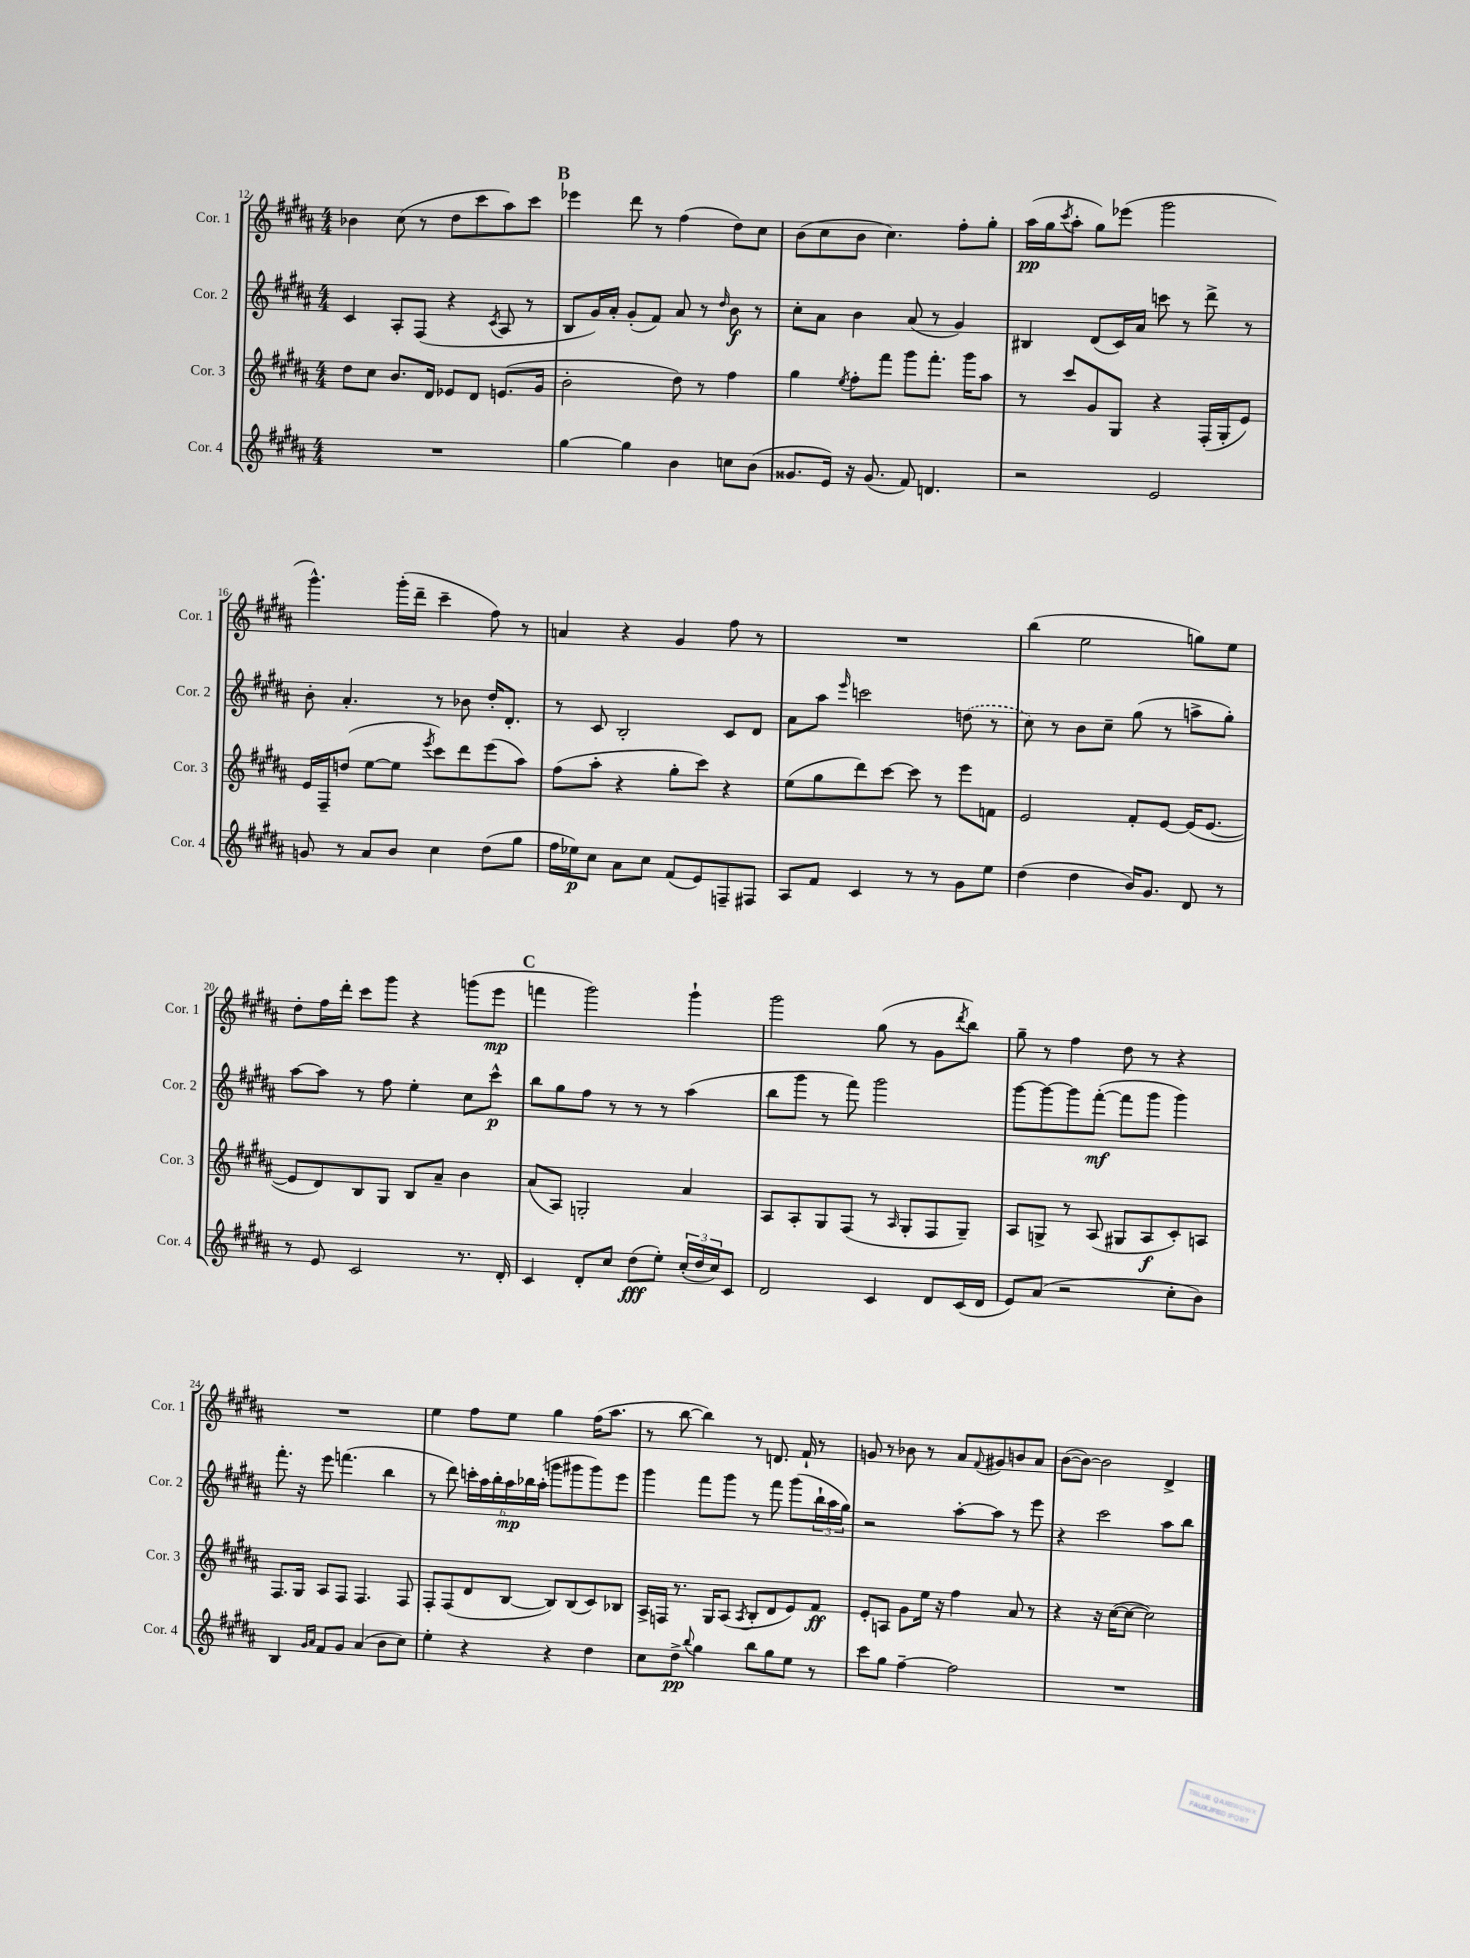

**kern	**kern	**kern	**kern
*staff4	*staff3	*staff2	*staff1
*clefG2	*clefG2	*clefG2	*clefG2
*k[f#c#g#d#a#]	*k[f#c#g#d#a#]	*k[f#c#g#d#a#]	*k[f#c#g#d#a#]
*M4/4	*M4/4	*M4/4	*M4/4
1r	8dd#\L	4c#/	4b-\
.	8cc#\J	.	.
.	8.b/L	8A#'/L	(8cc#\
.	.	(8F#/J	8r
.	16d#/Jk	.	.
.	8e-/L	4r	8dd#\L
.	8d#/J	.	8ccc#\
.	.	8qc#/	.
.	(8.e/L	8A#/	8aa#\)
.	.	8r	8ccc#\J
.	16g#/Jk	.	.
=	=	=	=
[4gg#\	2b'\	8B/L	4eee-\
.	.	16g#/L)	.
.	.	16a#'/JJ	.
4gg#\]	.	(8g#'/L	8ddd#\
.	.	8f#/J)	8r
4b\	8dd#\)	8a#/	(4ff#\
.	8r	8r	.
.	.	16qqdd#/	.
8cc\L	4ff#\	8b\	8dd#\L)
(8b\J	.	8r	8cc#\J
=	=	=	=
8.g##/L	4gg#\	8cc#'\L	(8b\L
.	.	8a#\J	8cc#\
16e/Jk)	.	.	.
.	8qee/	.	.
16r	8ff#'\L	4b\	8b\J
(8.g##/	.	.	.
.	8fff#\J	.	4.cc#\)
8f#/)	8ggg#\L	(8a#/	.
4.d/	8.fff#'\J	8r	.
.	.	4g#/)	8ff#'\L
.	16ggg#\LK	.	.
.	8aa#\J	.	8gg#'\J
=	=	=	=
2r	8r	4B#/	(16aa#\LL
.	.	.	16gg#\J
.	.	.	8qccc#/
.	8ccc#/L	.	8aa#'\J
.	8g#/	(8d#/L	8gg#\L)
.	8G#/J	16c#/L)	(8eee-\J
.	.	16a#/JJ	.
2e/	4r	8ccc\	2ggg#\
.	.	8r	.
.	(16F#'/LL	8ddd#^\	.
.	16G#'/J	.	.
.	8e/J)	8r	.
=	=	=	=
8g/	16e/LL	8b'\	4.ggg#^^\)
.	16F#~/J	.	.
8r	(8dd/J	4.a#'/	.
8a#/L	[8ee\L	.	.
8b/J	8ee\]J	.	(16ggg#'\LL
.	.	.	16ddd#~\JJ
.	8qeee/	.	.
4cc#\	8ccc#\L)	8r	4ccc#~\
.	8ddd#\	8b-\	.
(8dd#\L	(8eee\	16dd#'/LK	8ff#\)
.	.	8.d#'/J	.
8gg#\J	8aa#\J)	.	8r
=	=	=	=
16ff#\LL	(8ff#\L	8r	4a/
16ee-\J)	.	.	.
8cc#\J	8aa#'\J	8c#/	.
8a#\L	4r	2B'/	4r
8cc#\J	.	.	.
(8f#/L	8gg#'\L	.	4g#/
8e/)	8ccc#\J)	.	.
8F~/	4r	8c#/L	8ff#\
8F#/J	.	8d#/J	8r
=	=	=	=
8A#/L	(8ee\L	8a#\L	1r
8f#/J	8gg#\	8aa#\J	.
.	.	16qqeee/	.
4c#/	8ddd#\)	2ccc\	.
.	[8ccc#\J	.	.
8r	8ccc#\]	.	.
8r	8r	.	.
8g#\L	8eee\L	(8dd\	.
8ee\J	8f\J	8r	.
=	=	=	=
(4dd#\	2e/	8cc#\)	(4bb\
.	.	8r	.
4dd#\	.	8b\L	2ee\
.	.	8cc#~\J	.
16b/LK)	8f#'/L	(8gg#\	.
8.g#/J	.	.	.
.	[8e/J	8r	.
8d#/	(16e/]LK	8aa^\L	8gg\L)
.	[8.e/J	.	.
8r	.	8gg#'\J)	8ee\J
=	=	=	=
8r	8e/]L	[8aa#\L	8dd#'\L
8e/	8d#/)	8aa#\]J	16ff#\L
.	.	.	16ddd#'\JJ
2c#/	8B/	8r	8ccc#\L
.	8G#/J	8ff#\	8ggg#\J
.	8B/L	4ee'\	4r
.	8a#~/J	.	.
8.r	4b\	8cc#\L	(8ggg\L
.	.	8ccc#^^\J	8eee\J
16d#'/	.	.	.
=	=	=	=
4c#/	(8a#/L	8bb\L	4fff\
.	8A#/J)	8gg#\	.
8d#'/L	2G'/	8ff#\J	2ggg#\)
8cc#/J	.	8r	.
(8dd#\L	.	8r	.
8ee'\J)	.	8r	.
(24cc#'/LL	4a#/	(4aa#\	4ggg#`\
24dd#/	.	.	.
24cc#/J)	.	.	.
8c#/J	.	.	.
=	=	=	=
2d#/	8A#/L	8bb\L	2ggg#\
.	8A#'/	8ggg#\J	.
.	8G#/	8r	.
.	(8F#/J	8fff#\)	.
4c#/	8r	2ggg#\	(8gg#\
.	16qqA#/	.	.
.	8G#'/L	.	8r
8d#/L	8F#/	.	8g#\L
.	.	.	8qddd#/
(16c#/L	8G#~/J)	.	8bb\J)
16d#/JJ	.	.	.
=	=	=	=
8e/L)	8A#/L	[8ggg#\L	8gg#~\
(8a#/J	8G^/J	8ggg#\_	8r
2r	8r	8ggg#\]	4ff#\
.	(8A#/	([8fff#'\J	.
.	8G#/L	8fff#\]L	8dd#\
.	8A#/	8ggg#\J	8r
8cc#'\L	8c#'/)	4ggg#\)	4r
8b\J)	8A/J	.	.
=	=	=	=
4B/	8.F#/L	8.fff#'\	1r
.	16G#/Jk	16r	.
16qqg#/LL	.	.	.
16qqa#/JJ	.	.	.
8f#/L	8A#/L	8eee\	.
8g#/J	8F#/J	(4.fff\	.
(4a#/	4.F#/	.	.
8b\L	.	4bb\	.
8cc#\J)	8F#/	.	.
=	=	=	=
4ee'\	8F#'/L	8r	4ee\
.	(8F#/	8ddd#\)	.
4r	8d#/	24ccc'\LL	8ff#\L
.	.	24aa#\	.
.	.	24bb'\	.
.	[8B/J	24aa#\	8ee\J
.	.	24bb-\	.
.	.	(24aa#'\JJ	.
4r	8B/]L)	8ggg\L	4gg#\
.	(8B/	8ggg#\	.
4dd#\	8c#/)	8ggg#\)	(16ff#\LK
.	.	.	8.aa#\J
.	8B-/J	8eee\J	.
=	=	=	=
8cc#\L	16A#^/LL	4ggg#\	8r
.	16F/JJ	.	.
8dd#^\J	8.r	.	[8bb\
8qqbb/	.	.	.
4gg#\	.	8fff#\L	4bb\])
.	16G#/LK	.	.
.	(8A#/J	8ggg#\J	.
.	8qA#/	.	.
8bb\L	8B'/L	8r	8r
8gg#\	8d#/	8fff#\	8.d/
8ee\J	8e/)	(8ggg#\L	.
.	.	.	16f#`/
8r	8f#/J	24bb`\L	8r
.	.	24aa#\	.
.	.	24gg#\JJ)	.
=	=	=	=
8ccc#\L	8e'/L	2r	8g/
8gg#\J	8A/J	.	8r
[4ff#~\	8g#\L	.	8b-\
.	16ee\Jk	.	8r
.	16r	.	.
2ff#\]	4ff#\	[8aa#'\L	8a#/L
.	.	.	8qqf#/
.	.	8aa#\]J	8g#/
.	8a#/	8r	8b/
.	8r	8eee\	8a#/J
=	=	=	=
1r	4r	4r	([8b\L
.	.	.	8b\_J)
.	16r	2ccc#\	2b\]
.	([16cc#\LK	.	.
.	8cc#\_J	.	.
.	2cc#\])	.	.
.	.	8aa#\L	4d#^/
.	.	8bb\J	.
==	==	==	==
*-	*-	*-	*-
